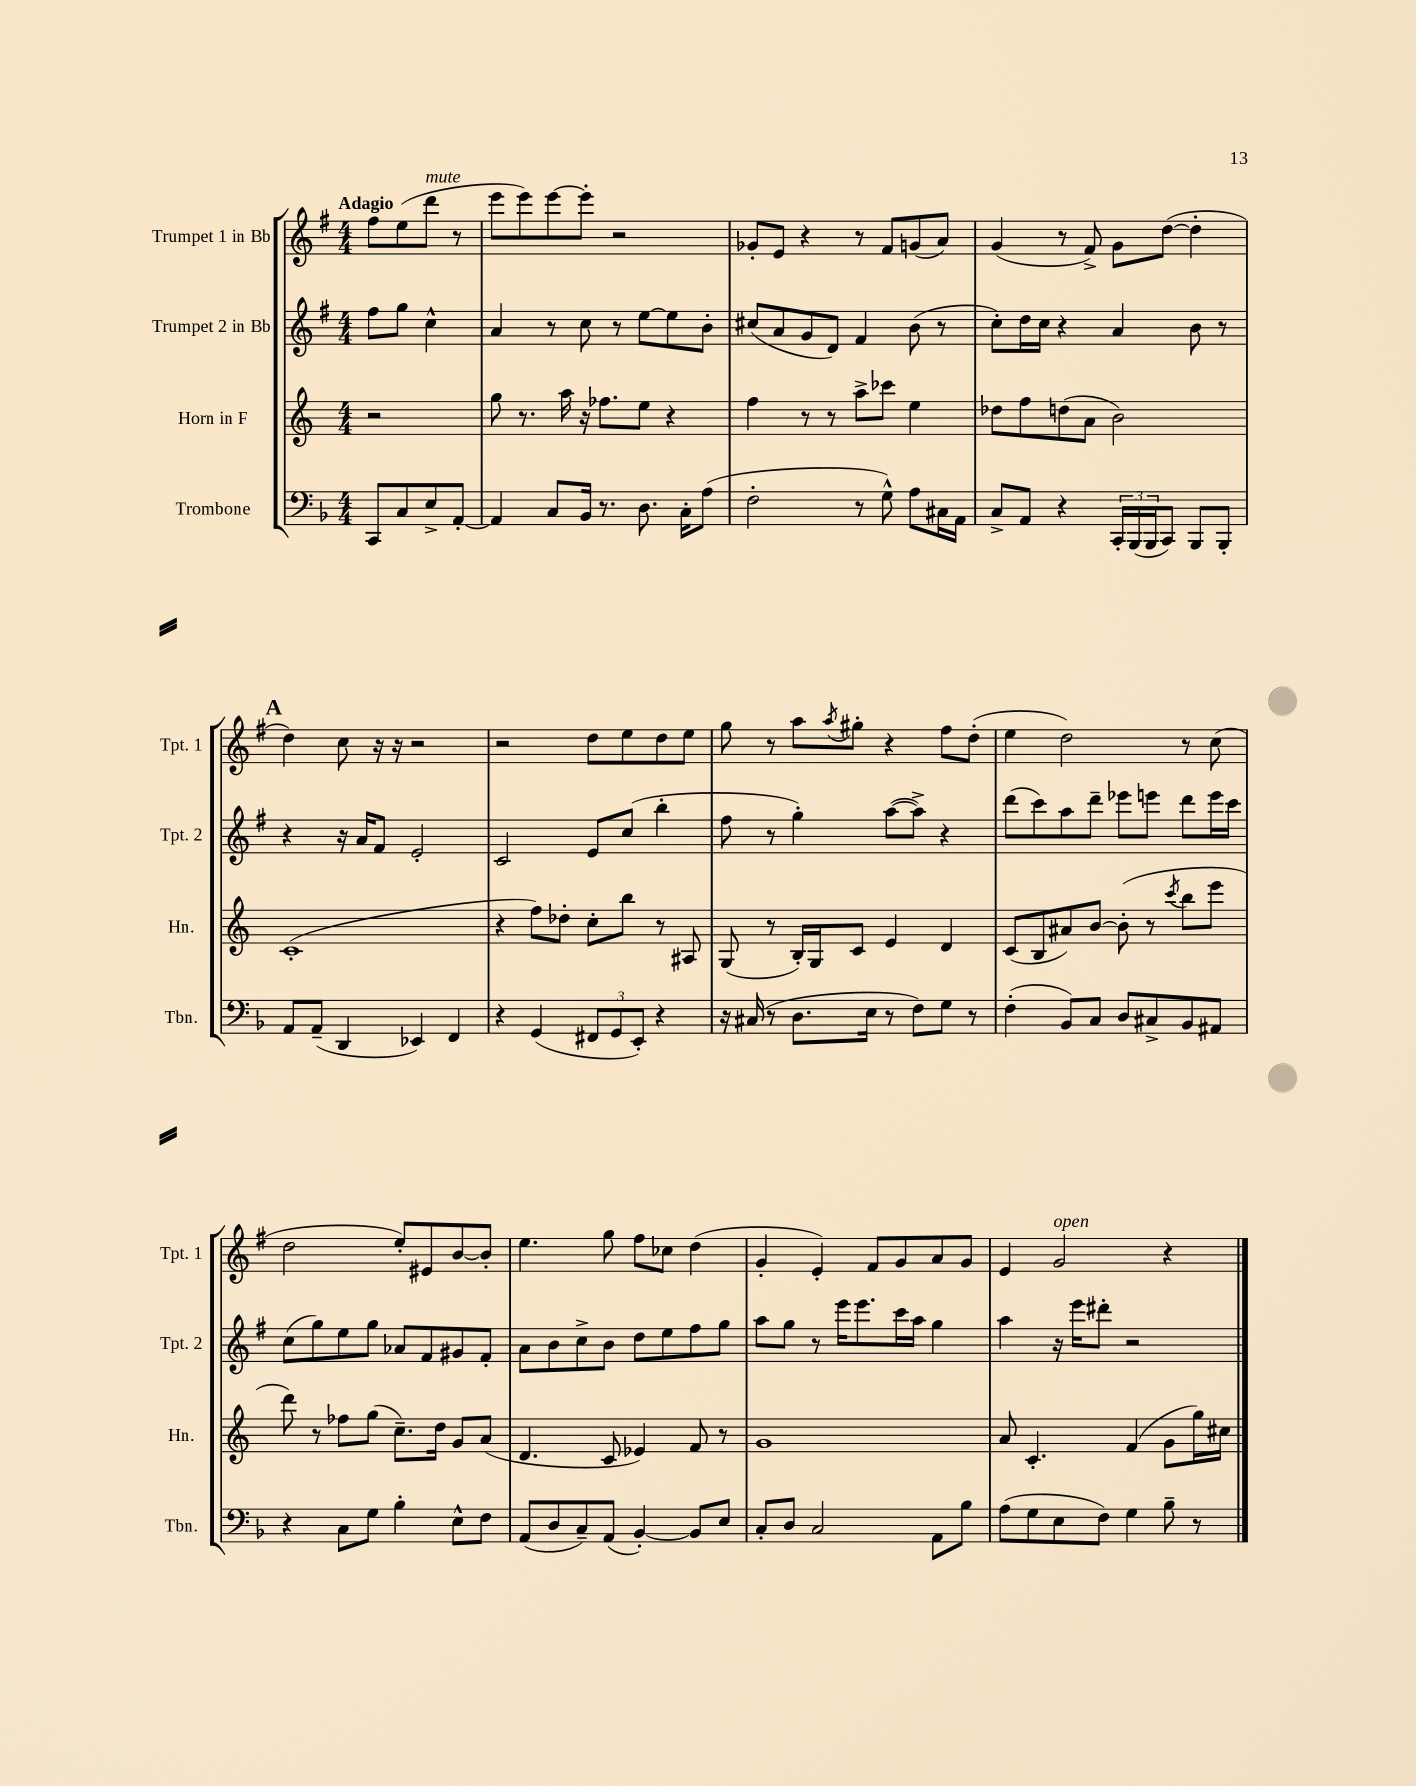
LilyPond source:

<<
\new StaffGroup <<
\new Staff = "s0" \with { instrumentName = "Trumpet 1 in Bb" shortInstrumentName = "Tpt. 1" } {
    \clef treble \key g \major \numericTimeSignature \time 4/4 \partial 2 \tempo "Adagio"
    fis''8 e''8( d'''8^\markup { \italic "mute" } r8 |
    e'''8 e'''8) e'''8~ e'''8-. r2 |
    ges'8-. e'8 r4 r8 fis'8 g'8( a'8) |
    g'4( r8 fis'8->) g'8 d''8~( d''4-. |
    \mark \markup { \bold "A" } d''4) c''8 r16 r16 r2 |
    r2 d''8 e''8 d''8 e''8 |
    g''8 r8 a''8 \acciaccatura { a''8 } gis''8-. r4 fis''8 d''8-.( |
    e''4 d''2) r8 c''8( |
    d''2 e''8-.) eis'8 b'8~ b'8-. |
    e''4. g''8 fis''8 ces''8 d''4( |
    g'4-. e'4-.) fis'8 g'8 a'8 g'8 |
    e'4 g'2^\markup { \italic "open" } r4 \bar "|." |
}
\new Staff = "s1" \with { instrumentName = "Trumpet 2 in Bb" shortInstrumentName = "Tpt. 2" } {
    \clef treble \key g \major \numericTimeSignature \time 4/4 \partial 2
    fis''8 g''8 c''4-^ |
    a'4 r8 c''8 r8 e''8~ e''8 b'8-. |
    cis''8( a'8 g'8 d'8) fis'4 b'8( r8 |
    c''8-.) d''16 c''16 r4 a'4 b'8 r8 |
    \mark \markup { \bold "A" } r4 r16 a'16 fis'8 e'2-. |
    c'2 e'8 c''8( b''4-. |
    fis''8 r8 g''4-.) a''8~( a''8->) r4 |
    d'''8( c'''8) a''8 d'''8-- ees'''8 e'''8 d'''8 e'''16 c'''16 |
    c''8( g''8) e''8 g''8 aes'8 fis'8 gis'8 fis'8-. |
    a'8 b'8 c''8-> b'8 d''8 e''8 fis''8 g''8 |
    a''8 g''8 r8 e'''16 e'''8. c'''16 a''16 g''4 |
    a''4 r16 e'''16 dis'''8-. r2 \bar "|." |
}
\new Staff = "s2" \with { instrumentName = "Horn in F" shortInstrumentName = "Hn." } {
    \clef treble \key c \major \numericTimeSignature \time 4/4 \partial 2
    r2 |
    g''8 r8. a''16 r16 fes''8. e''8 r4 |
    f''4 r8 r8 a''8-> ces'''8 e''4 |
    des''8 f''8 d''8( a'8 b'2) |
    \mark \markup { \bold "A" } c'1-.( |
    r4 f''8) des''8-. c''8-. b''8 r8 ais8 |
    g8( r8 b16-.) g16 c'8 e'4 d'4 |
    c'8( b8 ais'8) b'8~ b'8-.( r8 \acciaccatura { c'''8 } b''8 e'''8 |
    d'''8) r8 fes''8 g''8( c''8.--) d''16 g'8 a'8( |
    d'4. c'8 ees'4) f'8 r8 |
    g'1 |
    a'8 c'4.-. f'4( g'8 g''16) cis''16 \bar "|." |
}
\new Staff = "s3" \with { instrumentName = "Trombone" shortInstrumentName = "Tbn." } {
    \clef bass \key f \major \numericTimeSignature \time 4/4 \partial 2
    c,8 c8 e8-> a,8~-. |
    a,4 c8 bes,16 r8. d8. c16-. a8( |
    f2-. r8 g8-^) a8 cis16 a,16 |
    c8-> a,8 r4 \tuplet 3/2 { c,16-. bes,,16( bes,,16 } c,8) bes,,8 bes,,8-. |
    \mark \markup { \bold "A" } a,8 a,8--( d,4 ees,4) f,4 |
    r4 g,4( \tuplet 3/2 { fis,8 g,8 e,8-.) } r4 |
    r16 cis16( r8 d8. e16 r8 f8) g8 r8 |
    f4-.( bes,8) c8 d8 cis8-> bes,8 ais,8 |
    r4 c8 g8 bes4-. e8-^ f8 |
    a,8( d8 c8--) a,8( bes,4~-.) bes,8 e8 |
    c8-. d8 c2 a,8 bes8 |
    a8( g8 e8 f8) g4 bes8-- r8 \bar "|." |
}
>>
>>
\layout { \context { \Score \remove "Bar_number_engraver" } }
